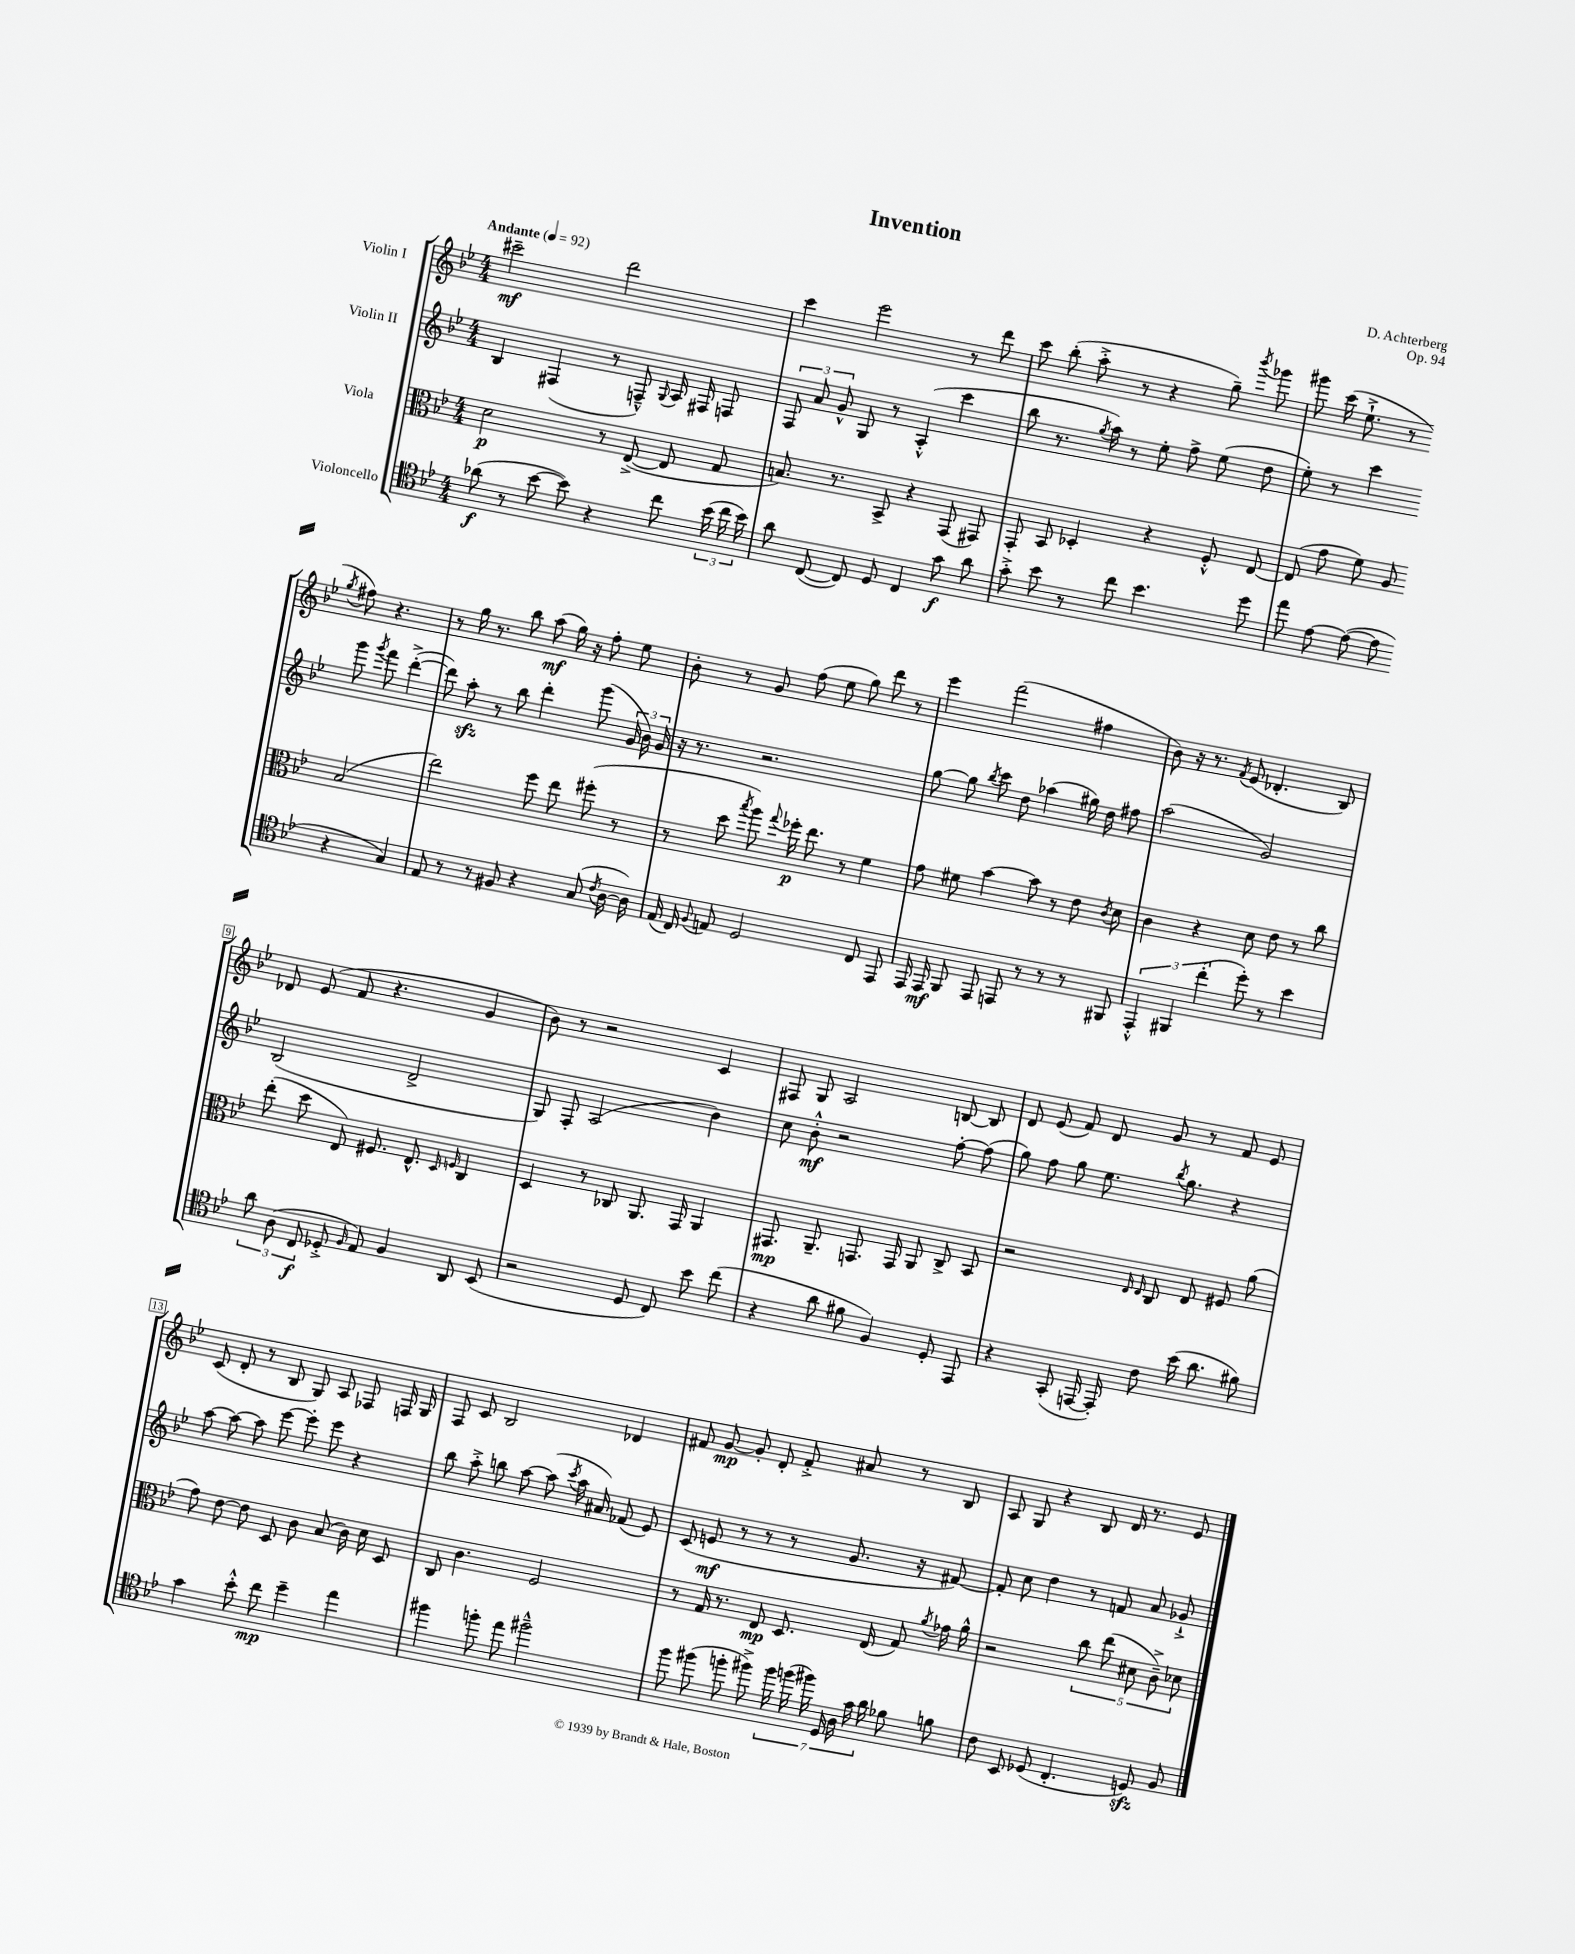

**kern	**kern	**kern	**kern
*staff4	*staff3	*staff2	*staff1
*clefC4	*clefC3	*clefG2	*clefG2
*k[b-e-]	*k[b-e-]	*k[b-e-]	*k[b-e-]
*M4/4	*M4/4	*M4/4	*M4/4
*MM92	*MM92	*MM92	*MM92
(8a-\	2d\	4B-/	2ccc#~\
8r	.	.	.
[8b-\	.	(4F#/	.
8b-\])	.	.	.
4r	8r	8r	2ddd\
.	([8E-^/	8F~^^/)	.
.	.	8qqG/	.
8cc\	8E-/]	16A/	.
.	.	16F#/	.
(24b-\	8G/	8F/	.
24cc\	.	.	.
24b-\)	.	.	.
=	=	=	=
8a\	8.B/)	12F/	4ccc\
.	.	12a/	.
([8C/	.	.	.
.	.	12g^^/	.
.	8.r	.	.
8C/])	.	8G/	2eee-\
8D/	8BB-^/	8r	.
4C/	4r	(4A'^^/	.
8g\	(8GG/	4ccc\	8r
8a\	8GG#/)	.	8ddd\
=	=	=	=
8g'^\	8GG'/	8bb-\	8ccc\
8b-\	8BB-/	8.r	(8bb-'\
8r	4D-'/	.	8aa'^\
.	.	8qgg/	.
.	.	16aa\)	.
8cc\	.	8r	8r
4.b-\	4r	8ee-'\	4r
.	.	8ff^\	.
.	8F'^^/	(8ee-\	8gg~\)
.	.	.	8qbbb-/
8dd\	[8E-/	8dd\	8ggg-\
=	=	=	=
8ee-\	(8E-/]	8ee-'\)	8ggg#\
[8e-\	8g\	8r	(16ccc\
.	.	.	8.ee-`^\
(8e-\_	8f\)	4ccc\	.
8e-\]	8A/	.	8r
.	.	.	8qgg/
4r	(2B-/	8ggg\	8ff#\)
.	.	8qggg/	.
.	.	8fff\	4.r
4G/)	.	([4ddd'^\	.
=	=	=	=
8E-/	2ee-\)	8ddd\])	8r
8r	.	8aa'\	16gg\
.	.	.	8.r
8r	.	8r	.
8F#/	.	8bb-\	8bb-\
4r	8ff\	4ddd'\	(8aa\
.	8ee-\	.	16gg\)
.	.	.	16r
(8G/	(8ff#'\	(8ggg\	8ff'\
8qc/	.	.	.
[16A\	8r	24g/	8ee-\
.	.	24b-\)	.
16A\])	.	.	.
.	.	24g/	.
=	=	=	=
(16E-/	8r	16r	8b-'\
16C/)	.	8.r	.
8qqF/	.	.	.
8E/	8dd\	.	8r
.	8qbb-/	.	.
2D/	8aa\)	2.r	8g/
.	8qqgg/	.	.
.	16ff-'\	.	(8ff\
.	8.ee-\	.	.
.	.	.	8ee-\
.	8r	.	8gg\)
8C/	4f\	.	8ddd\
8EE-/	.	.	8r
=	=	=	=
16EE-/	8g\	[8gg\	4eee-\
16EE-/	.	.	.
8FF/	8f#\	8gg\]	.
.	.	8qbb-/	.
8EE-/	[4b-\	8ccc\	(2fff\
8EE/	.	8dd\	.
8r	8b-\]	(4aa-\	.
8r	8r	.	.
8r	8e-\	16gg#\)	4ff#\
.	.	16dd\	.
.	8qc/	.	.
8FF#/	8d\	8ff#\	.
=	=	=	=
6EE-'^^/	4c\	(2aa\	8b-\)
.	.	.	16r
6FF#/	.	.	.
.	.	.	8.r
.	4r	.	.
(6cc'\	.	.	.
.	.	.	8qf/
.	.	.	(8e-/
8dd'\)	8d\	2g/)	4.d-'/
8r	8e-\	.	.
4b-\	8r	.	.
.	8cc\	.	8B-/)
=	=	=	=
12a\	(8ee-'\	(2B-/	8d-/
(12A\	.	.	.
.	8dd\	.	(8e-/
12C/	.	.	.
8D-'^/	8E-/)	.	8f/
16qqF/	.	.	.
8E-/)	8.F#/	.	4.r
4F/	.	2d^/	.
.	8.E-^^/	.	.
.	16qqD/	.	.
.	16qqF/	.	.
8AA/	4C/	.	4g/
(8BB-/	.	.	.
=	=	=	=
2r	4D/	8G/)	8b-\)
.	.	8F'/	8r
.	8r	(2A/	2r
.	8C-/	.	.
8D/	8.AA/	.	.
8C/)	.	.	.
.	16GG/	.	.
8b-\	4AA/	4b-\)	4c/
(8cc\	.	.	.
=	=	=	=
4r	8.GG#/	8cc\	8F#/
.	.	8b-'^^\	8G/
.	8.AA~/	.	.
8a\	.	2r	2A/
8f#\	8.GG/	.	.
4F/)	.	.	.
.	16GG/	.	.
.	8AA/	.	.
8D'/	8C^/	[8ff'\	[8B/
8EE-/	8BB-/	(8ff\]	8B/]
=	=	=	=
4r	2r	8gg\)	8d/
.	.	8ff\	(8e-/
(8GG'/	.	8gg\	8f/)
[16EE/	.	8.ee-\	8d/
16EE'/])	.	.	.
.	16qqE-/	.	.
.	16qqE-/	.	.
8c\	8C/	.	8g/
.	.	8qbb-/	.
.	.	8.gg\	.
(16b-\	8E-/	.	8r
8.a\	.	.	.
.	8F#/	4r	8f/
8f#\)	(8a\	.	8e-/
=	=	=	=
4g\	8g\)	[8aa\	(8c/
.	[8e-\	8aa\_	8d'/
8b-'^^\	8e-\]	8aa\]	8r
8cc\	8D/	[8eee-\	8B-/
4dd~\	8c\	8eee-'\]	8G/)
.	(8B-/	8eee-\	8A/
4ee-\	16c\)	4r	8F-/
.	16d\	.	.
.	8D/	.	16F/
.	.	.	16G/
=	=	=	=
4ff#\	8C/	8bb-\	8F/
.	4.c\	8aa'^\	8c/
8ff'\	.	8bb\	2B-/
8ee-\	.	[8aa\	.
2ff#~^^\	2F/	(8aa\]	.
.	.	8qccc/	.
.	.	16aa\	.
.	.	16a#/)	.
.	.	(8f-/	4d-/
.	.	8e-/)	.
=	=	=	=
8ff\	8r	(8c/	8f#/
(8ff#\	16G/	8e/	[8g/
.	8.r	.	.
8ff'\	.	8r	8g'/]
8ff#^\)	8E-/	8r	8d'/
28ff#\	8.D/	8r	8f#'^/
(28ff\	.	.	.
28ff#\)	.	.	.
28D/	.	.	.
.	.	8.g/	8a#/
28A\	.	.	.
28g\	.	.	.
.	(16E-/	.	.
28a\	.	.	.
8f-\	8G/)	.	8r
.	.	16r	.
.	8qa/	.	.
8f\	16g-\	[8f#/)	8B-/
.	16a^^\	.	.
=	=	=	=
8c\	2r	8f#'/]	8A/
8BB-/	.	8cc\	8G/
(8D-/	.	4dd\	4r
4.C'/	.	.	.
.	10cc\	8r	8B-/
.	(10ee-\	.	.
.	.	8f/	16d/
.	.	.	8.r
.	10d#\	.	.
8D/)	.	8a/	.
.	10c~^\)	.	.
8F/	.	8g-`^/	8e-/
.	10d-\	.	.
==	==	==	==
*-	*-	*-	*-
